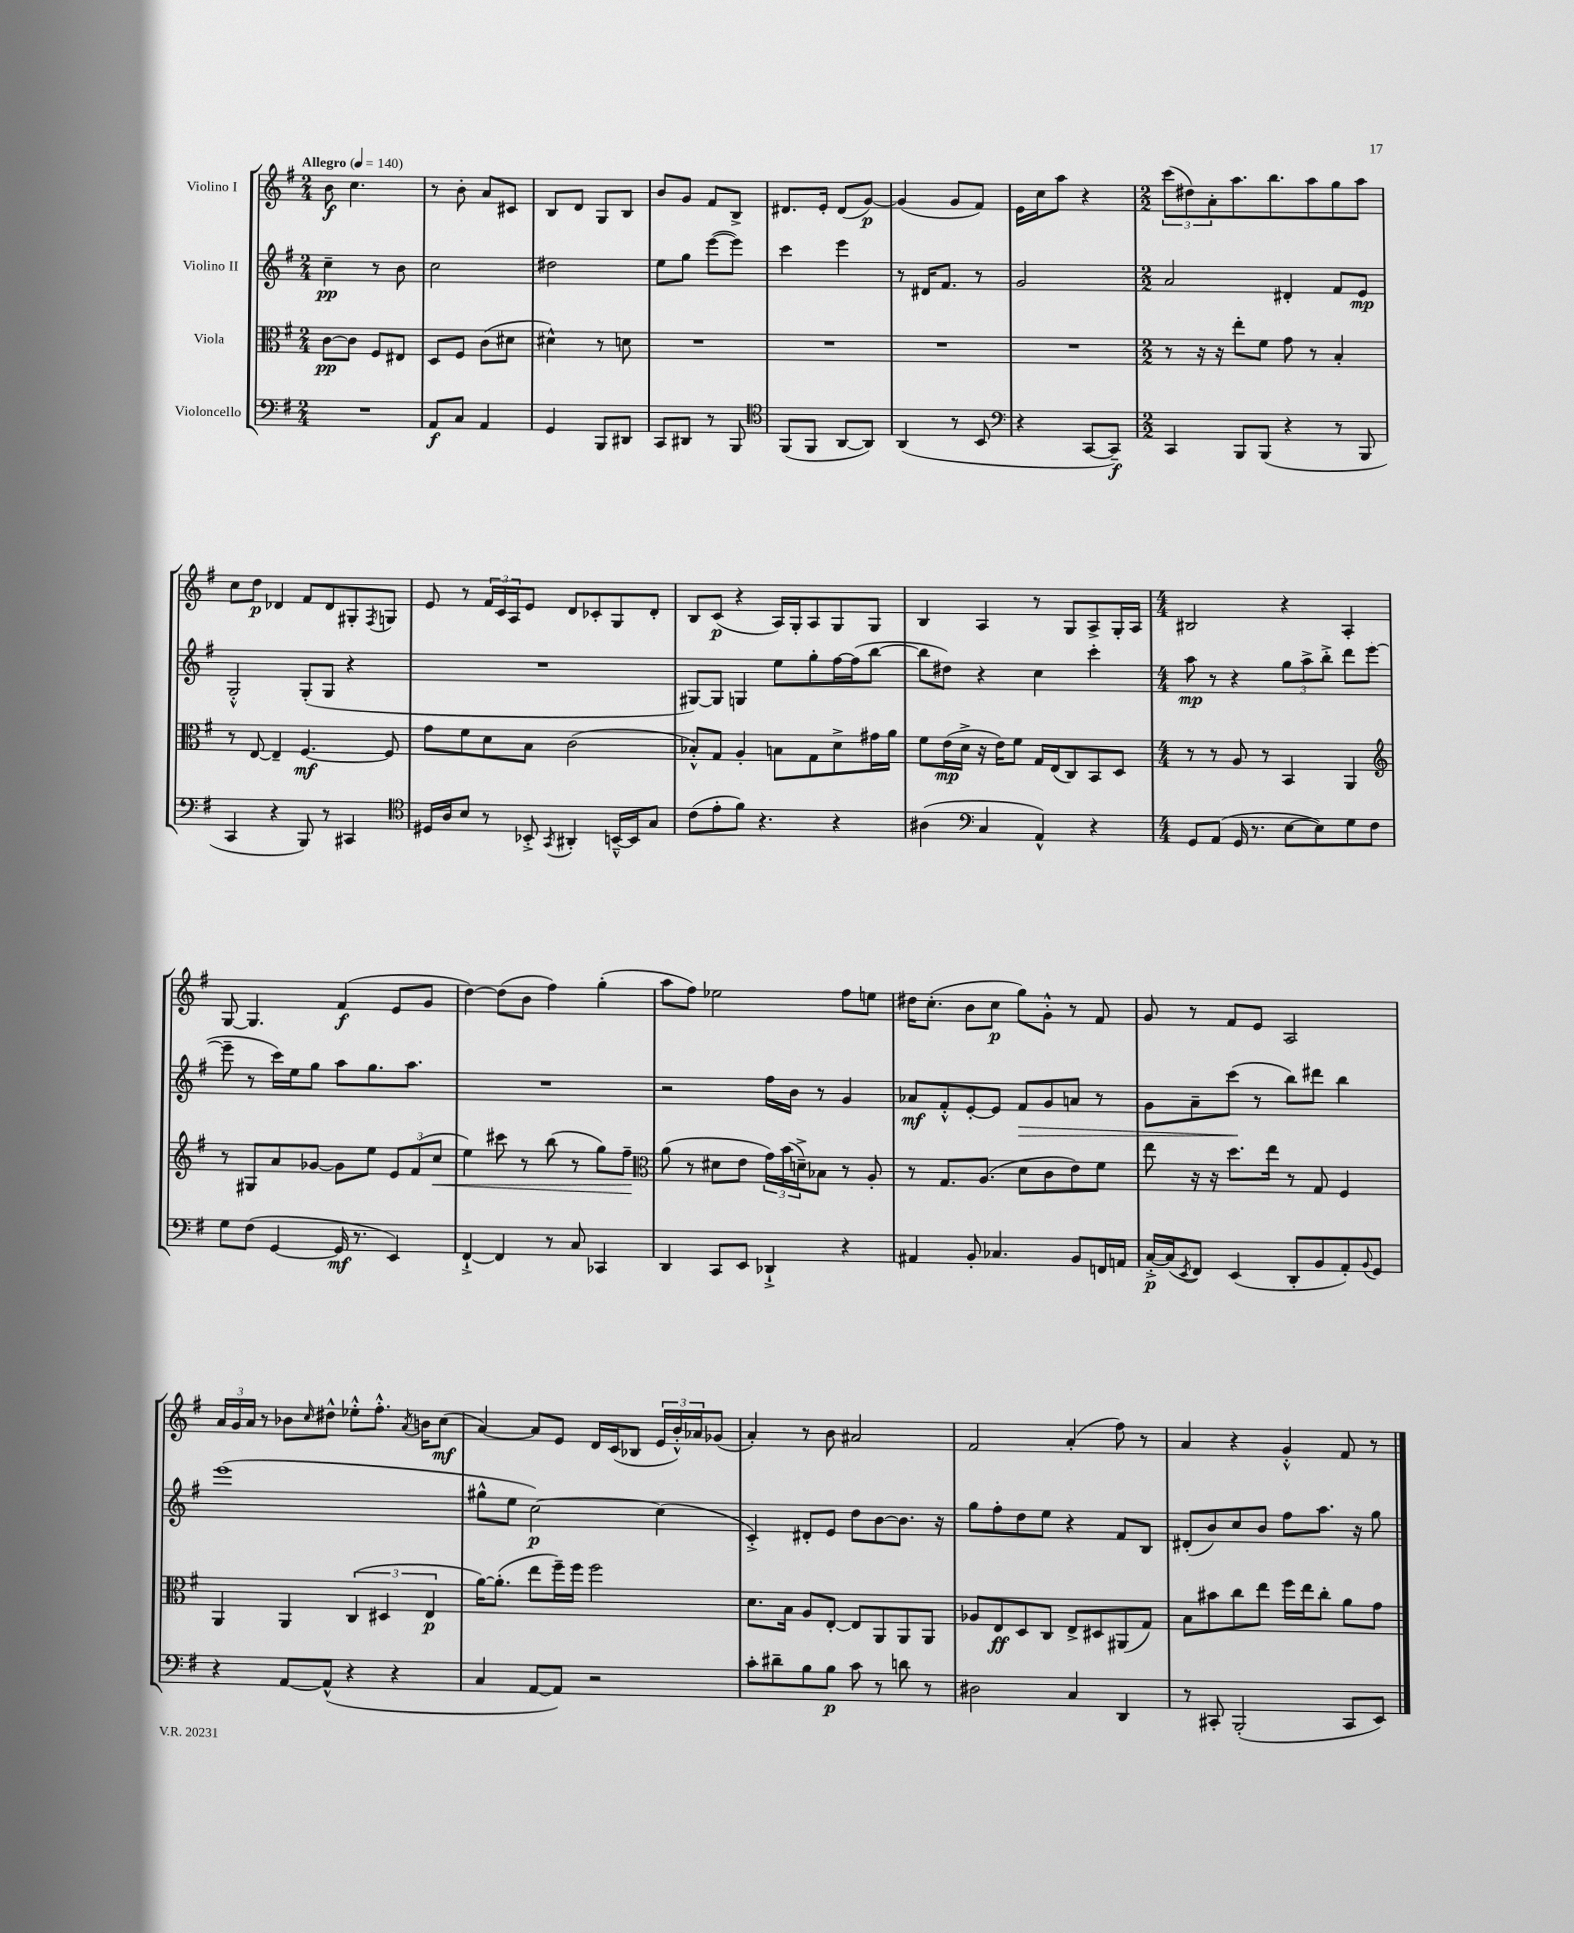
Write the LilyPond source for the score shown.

<<
\new StaffGroup <<
\new Staff = "s0" \with { instrumentName = "Violino I" } {
    \clef treble \key g \major \numericTimeSignature \time 2/4 \tempo "Allegro" 4 = 140
    b'8\f c''4. |
    r8 b'8-. a'8 cis'8 |
    b8 d'8 g8 b8 |
    b'8 g'8 fis'8 b8-> |
    dis'8. e'16-. dis'8( g'8~\p) |
    g'4( g'8 fis'8) |
    e'16 c''16 a''8 r4 |
    \numericTimeSignature \time 2/2 \tuplet 3/2 { c'''8( dis''8) a'8-. } a''8. b''8. a''8 g''8 a''8 |
    c''8 d''8\p des'4 fis'8 des'8 gis8-. \acciaccatura { fis8 } g8 |
    e'8 r8 \tuplet 3/2 { fis'16 c'16 a16 } e'8 d'8 ces'8-. g8 d'8-. |
    b8 c'8\p( r4 a16) g16-. a8 g8 g8 |
    b4 a4 r8 g8 a8-> g16-. a16 |
    \numericTimeSignature \time 4/4 bis2 r4 a4-. |
    g8~ g4. fis'4\f( e'8 g'8 |
    d''4~) d''8( b'8 fis''4) g''4-.( |
    a''8 fis''8) ees''2 fis''8 e''8 |
    dis''16 c''8.-.( b'8 c''8\p g''8) g'8-.-^ r8 fis'8 |
    g'8 r8 fis'8 e'8 a2 |
    \tuplet 3/2 { a'16 g'16 a'16 } r8 bes'8 \grace { c''16 } dis''8-^ ees''8-.-^ fis''8.-.-^ \acciaccatura { a'8 } b'16 c''8\mf( |
    a'4~) a'8 e'8 d'16 c'16( bes8 \tuplet 3/2 { e'16 b'16-.-^) aes'16 } ges'8( |
    a'4-.) r8 b'8 ais'2 |
    fis'2 a'4-.( fis''8) r8 |
    a'4 r4 g'4-.-^ fis'8 r8 \bar "|." |
}
\new Staff = "s1" \with { instrumentName = "Violino II" } {
    \clef treble \key g \major \numericTimeSignature \time 2/4
    c''4--\pp r8 b'8 |
    c''2 |
    dis''2 |
    e''8 g''8 e'''8~( e'''8) |
    c'''4 e'''4 |
    r8 dis'16 fis'8. r8 |
    g'2 |
    \numericTimeSignature \time 2/2 a'2 dis'4-. fis'8 e'8\mp |
    g2-.-^ g8-.( g8 r4 |
    R1 |
    gis8~) gis8 g4 e''8 g''8-. fis''16~ fis''16( b''8~ |
    b''8 dis''8) r4 c''4 c'''4-. |
    \numericTimeSignature \time 4/4 a''8\mp r8 r4 \tuplet 3/2 { g''8 a''8-> b''8-.-> } d'''8 e'''8~( |
    e'''8-- r8 c'''16) e''16 g''8 a''8 g''8. a''8. |
    R1 |
    r2 fis''16 b'16 r8 g'4 |
    aes'8\mf fis'8-.-^ e'8~-. e'8 fis'8\> g'8 a'8 r8 |
    g'8 a'8-- c'''8\!( r8 b''8) dis'''8 b''4 |
    e'''1( |
    gis''8-^ e''8 c''2~\p) c''4( |
    c'4-.->) dis'8-. e'8 d''8 b'8~ b'8. r16 |
    g''8 fis''8-. d''8 e''8 r4 fis'8 b8 |
    dis'8-.( b'8) c''8 b'8 fis''8 a''8. r16 g''8 \bar "|." |
}
\new Staff = "s2" \with { instrumentName = "Viola" } {
    \clef alto \key g \major \numericTimeSignature \time 2/4
    c'8~\pp c'8 fis8 eis8 |
    d8 fis8 c'8( dis'8 |
    dis'4-^) r8 d'8 |
    R2 |
    R2 |
    R2 |
    R2 |
    \numericTimeSignature \time 2/2 r8 r16 r16 e''8-. fis'8 g'8 r8 b4-. |
    r8 e8~ e4-- fis4.~\mf fis8 |
    g'8 fis'8 d'8 b8 c'2( |
    bes8-.-^) g8 a4-. b8 g8 d'8-> gis'16 a'16 |
    fis'8 e'16\mp( d'16-> r16 e'16) fis'8 g16 e16( c8) b,8 d8 |
    \numericTimeSignature \time 4/4 r8 r8 a8 r8 b,4 a,4 |
    \clef treble r8 gis8 a'8 ges'8~ ges'8 e''8 \tuplet 3/2 { e'8 fis'8( c''8\< } |
    e''4) cis'''8 r8 b''8( r8 g''8) fis''8--\! |
    \clef alto a'8( r8 dis'8 e'8 \tuplet 3/2 { g'16) b'16( d'16--->) } bes8 r8 a8-. |
    r8 g8. a8.( d'8 c'8 e'8) fis'8 |
    e''8 r16 r16 d''8. e''16 r8 g8 fis4 |
    a,4 a,4 \tuplet 3/2 { c4( dis4 e4\p } |
    a'16~) a'8.-.( e''8 fis''16--) fis''16 fis''2 |
    d'8. b16 a8 e8~-. e8 a,8 a,8 a,8 |
    aes8 e8\ff d8 c8 e8-> dis8 ais,8( g8) |
    b8 bis'8 c''8 e''8 fis''16 e''16 c''8-. a'8 g'8 \bar "|." |
}
\new Staff = "s3" \with { instrumentName = "Violoncello" } {
    \clef bass \key g \major \numericTimeSignature \time 2/4
    R2 |
    a,8\f c8 a,4 |
    g,4 b,,8 dis,8 |
    c,8 dis,8 r8 b,,8 |
    \clef tenor fis,8( fis,8 a,8~ a,8) |
    a,4( r8 b,8 |
    \clef bass r4 c,8~ c,8--\f) |
    \numericTimeSignature \time 2/2 c,4 b,,8 b,,8( r4 r8 b,,8 |
    c,4 r4 b,,8) r8 cis,4 |
    \clef tenor dis16 a16 b8 r8 bes,8-.-> \acciaccatura { g,8 } ais,4-. b,16~---^ b,16 g8 |
    c'8( e'8-. fis'8) r4. r4 |
    ais4( \clef bass c4 a,4-^) r4 |
    \numericTimeSignature \time 4/4 g,8 a,8( g,16 r8. e8~ e8) g8 fis8 |
    g8 fis8( g,4~ g,16\mf r8. e,4) |
    fis,4~-!-> fis,4 r8 c8 ces,4 |
    d,4 c,8 e,8 des,4-!-> r4 |
    ais,4 b,8-. ces4. b,8 f,16 a,16 |
    c16~-.->\p c16( \acciaccatura { e,8 } fis,8) e,4( d,8-. b,8 a,8-.) \appoggiatura { b,8 } g,8 |
    r4 a,8~ a,8-^( r4 r4 |
    c4 a,8~ a,8) r2 |
    c'8-. dis'8-- b8 b8\p c'8 r8 d'8 r8 |
    dis2 c4 d,4 |
    r8 cis,8-. b,,2-.( cis,8 e,8) \bar "|." |
}
>>
>>
\layout { \context { \Score \remove "Bar_number_engraver" } }
